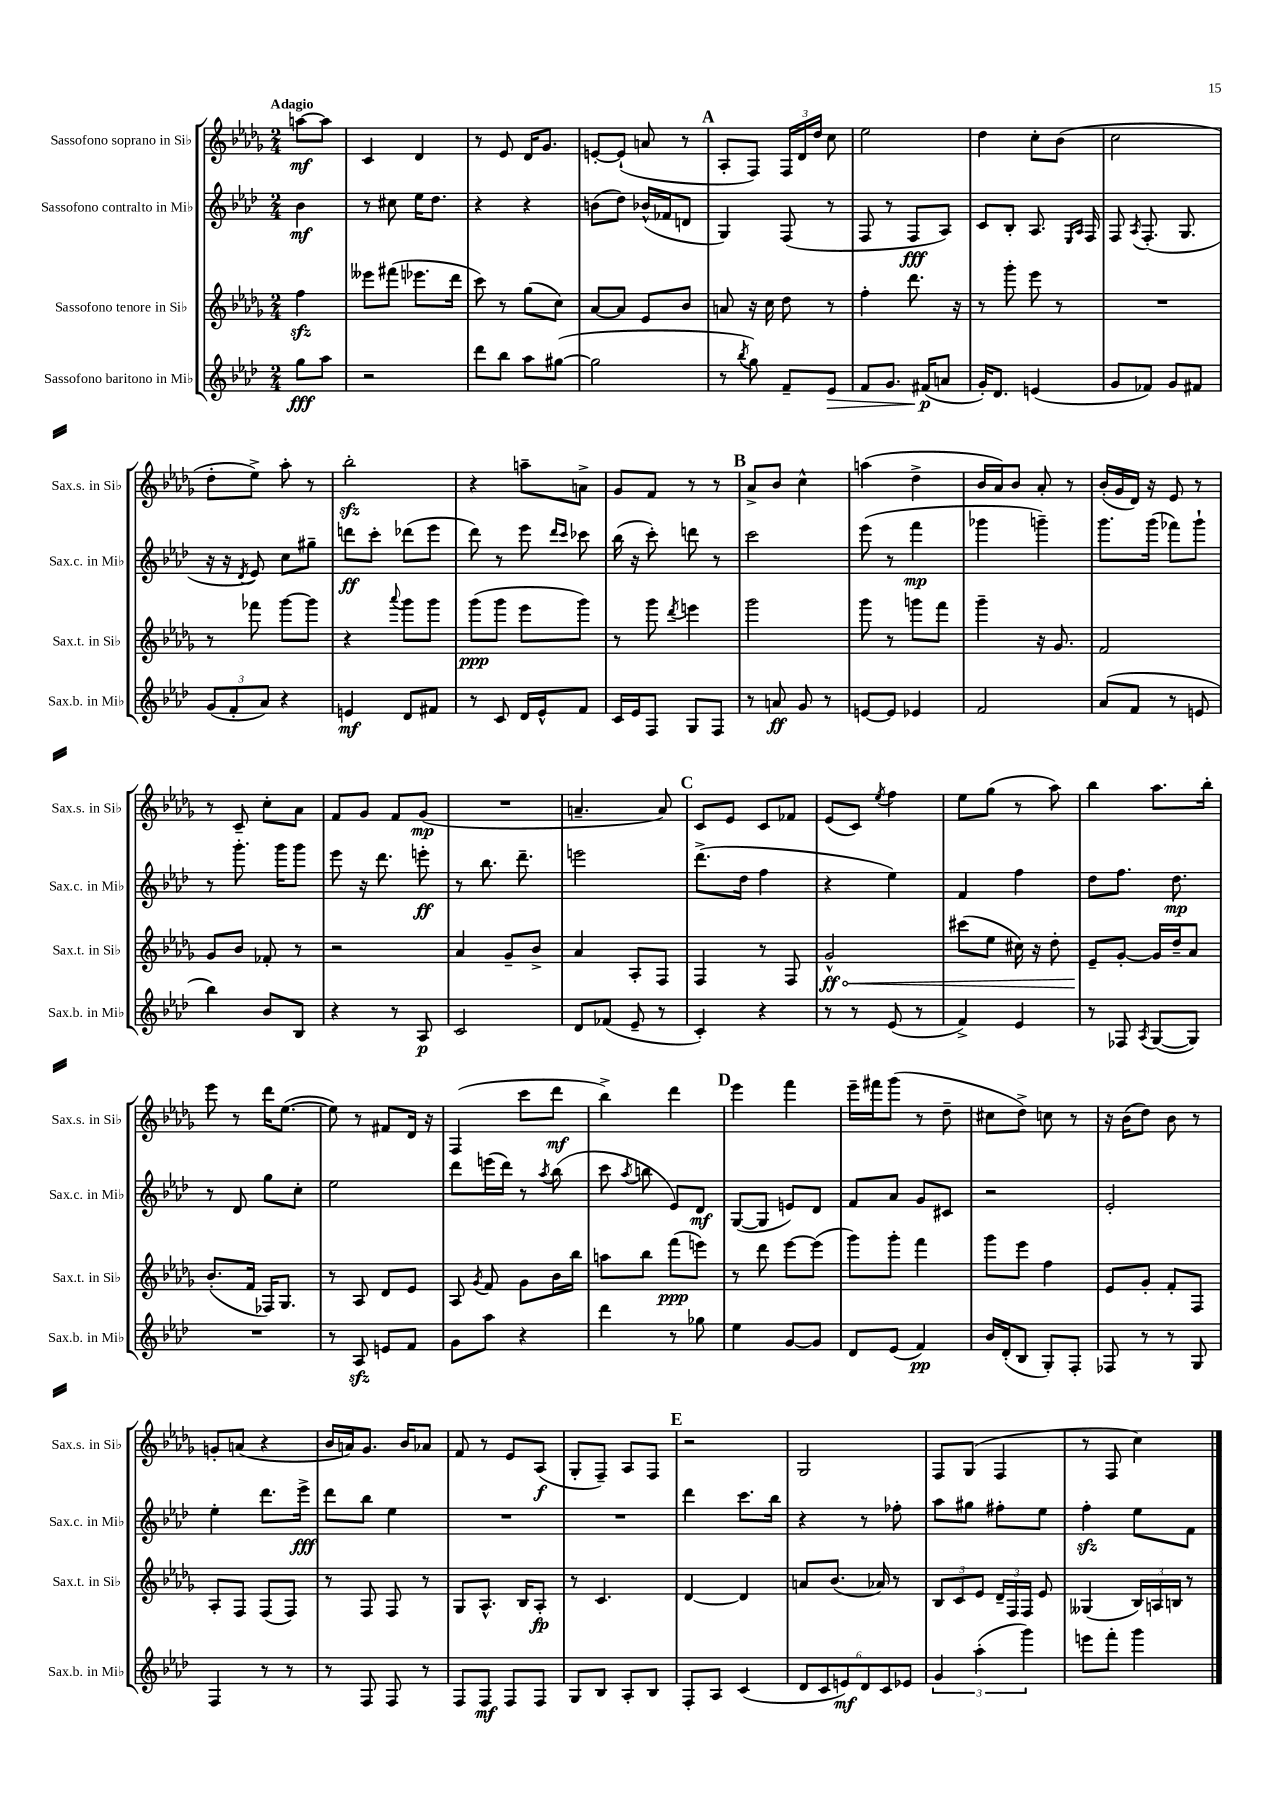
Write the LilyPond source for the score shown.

<<
\new StaffGroup <<
\new Staff = "s0" \with { instrumentName = "Sassofono soprano in Sib" shortInstrumentName = "Sax.s. in Sib" } {
    \clef treble \key des \major \numericTimeSignature \time 2/4 \partial 4 \tempo "Adagio"
    \autoBeamOff a''8[~\mf a''8] |
    c'4 des'4 |
    r8 ees'8 des'16[ ges'8.] |
    e'8[~-. e'8]-!( a'8 r8 |
    \mark \markup { \bold "A" } aes8[-. f8]) \tuplet 3/2 { f16[ des'16 des''16] } c''8 |
    ees''2 |
    des''4 c''8[-. bes'8]( |
    c''2 |
    des''8[-. ees''8]->) aes''8-. r8 |
    bes''2-.\sfz |
    r4 a''8[-- a'8]-> |
    ges'8[ f'8] r8 r8 |
    \mark \markup { \bold "B" } aes'8[-> bes'8] c''4-^ |
    a''4( des''4-> |
    bes'16[ aes'16) bes'8] aes'8-. r8 |
    bes'16[-.( ges'16 des'16]) r16 ees'8 r8 |
    r8 c'8-- c''8[-. aes'8] |
    f'8[ ges'8] f'8[ ges'8]\mp( |
    R2 |
    a'4.-- a'8) |
    \mark \markup { \bold "C" } c'8[ ees'8] c'8[ fes'8] |
    ees'8[( c'8]) \acciaccatura { ees''8 } f''4 |
    ees''8[ ges''8]( r8 aes''8) |
    bes''4 aes''8.[ bes''16]-. |
    ees'''8 r8 des'''16[ ees''8.]~( |
    ees''8) r8 fis'8[ des'16] r16 |
    f4( c'''8[ des'''8]\mf |
    bes''4->) des'''4 |
    \mark \markup { \bold "D" } ees'''4 f'''4 |
    ees'''16[-- fis'''16 ges'''8]( r8 des''8-- |
    cis''8[ des''8]->) c''8 r8 |
    r16 bes'16[( des''8]) bes'8 r8 |
    g'8[-. a'8]( r4 |
    bes'16[ a'16) ges'8.] bes'16[ aes'8] |
    f'8 r8 ees'8[ aes8]\f( |
    ges8[-. f8]--) aes8[ f8] |
    \mark \markup { \bold "E" } r2 |
    ges2 |
    f8[ ges8]( f4 |
    r8 f8 c''4) \bar "|." |
}
\new Staff = "s1" \with { instrumentName = "Sassofono contralto in Mib" shortInstrumentName = "Sax.c. in Mib" } {
    \clef treble \key aes \major \numericTimeSignature \time 2/4 \partial 4
    \autoBeamOff bes'4\mf |
    r8 cis''8 ees''16[ des''8.] |
    r4 r4 |
    b'8[( des''8]) bes'16[-^( fes'16 d'8] |
    \mark \markup { \bold "A" } g4) f8( r8 |
    f8 r8 f8[\fff aes8]) |
    c'8[ bes8]-. aes8. \grace { ees16[ aes16] } f16 |
    f8 \acciaccatura { aes8 } f8.-.( g8. |
    r16 r16 \acciaccatura { des'8 } ees'8) c''8[ gis''8]-- |
    d'''8[\ff c'''8]-. des'''8[( ees'''8] |
    des'''8) r8 ees'''8 \grace { des'''16[ c'''16] } ces'''8 |
    bes''16( r16 c'''8-.) d'''8 r8 |
    \mark \markup { \bold "B" } c'''2 |
    ees'''8( r8 f'''4\mp |
    ges'''4 g'''4--) |
    g'''8.[ g'''16]( fes'''8[) g'''8]-! |
    r8 g'''8.-. g'''16[ g'''8] |
    ees'''8 r16 des'''8. e'''8-.\ff |
    r8 bes''8. des'''8.-- |
    e'''2 |
    \mark \markup { \bold "C" } des'''8.[->( des''16] f''4 |
    r4 ees''4) |
    f'4 f''4 |
    des''8[ f''8.] des''8.\mp |
    r8 des'8 g''8[ c''8]-. |
    ees''2 |
    des'''8[ e'''16( des'''16]) r8 \acciaccatura { aes''8 } bes''8( |
    c'''8 \acciaccatura { aes''8 } b''8 ees'8[) des'8]\mf |
    \mark \markup { \bold "D" } g8[~( g8] e'8[) des'8] |
    f'8[ aes'8] g'8[ cis'8] |
    r2 |
    ees'2-. |
    ees''4-. des'''8.[ ees'''16]->\fff |
    des'''8[ bes''8] ees''4 |
    R2 |
    R2 |
    \mark \markup { \bold "E" } des'''4 c'''8.[ bes''16] |
    r4 r8 fes''8-. |
    aes''8[ gis''8] fis''8[-. ees''8] |
    f''4-.\sfz ees''8[ f'8] \bar "|." |
}
\new Staff = "s2" \with { instrumentName = "Sassofono tenore in Sib" shortInstrumentName = "Sax.t. in Sib" } {
    \clef treble \key des \major \numericTimeSignature \time 2/4 \partial 4
    \autoBeamOff f''4\sfz |
    eeses'''8[ fis'''8]( ees'''8.[ des'''16] |
    c'''8) r8 ges''8[( c''8]) |
    aes'8[~ aes'8] ees'8[ bes'8] |
    \mark \markup { \bold "A" } a'8 r16 c''16 des''8 r8 |
    f''4-. des'''8. r16 |
    r8 ges'''8-. ees'''8 r8 |
    R2 |
    r8 fes'''8 ges'''8[~ ges'''8] |
    r4 \appoggiatura { aes'''8 } ges'''8[ ges'''8] |
    ges'''8[\ppp( ges'''8] ees'''8[ ges'''8]) |
    r8 ges'''8 \acciaccatura { des'''8 } e'''4 |
    \mark \markup { \bold "B" } ges'''2 |
    ges'''8 r8 g'''8[ f'''8] |
    ges'''4-- r16 ges'8. |
    f'2 |
    ges'8[ bes'8] fes'8-. r8 |
    r2 |
    aes'4 ges'8[-- bes'8]-> |
    aes'4 aes8[-. f8] |
    \mark \markup { \bold "C" } f4 r8 f8 |
    \once \override Hairpin.circled-tip = ##t ges'2-^\ff\< |
    cis'''8[( ees''8] cis''16) r16 des''8-. |
    ees'8[--\! ges'8]~-. ges'16[ des''16-- aes'8] |
    bes'8.[-.( f'16] fes16[) ges8.] |
    r8 aes8 des'8[ ees'8] |
    aes8 \acciaccatura { ges'8 } f'8 ges'8[ bes'16 bes''16] |
    a''8[ bes''8] f'''8[\ppp( e'''8]) |
    \mark \markup { \bold "D" } r8 des'''8 ees'''8[~ ees'''8]( |
    ges'''8[) ges'''8]-. f'''4 |
    ges'''8[ ees'''8] f''4 |
    ees'8[ ges'8]-. f'8[-. f8] |
    aes8[-. f8] f8[( f8]) |
    r8 f8 f8 r8 |
    ges8[ aes8.]-^ bes16[ aes8]-.\fp |
    r8 c'4. |
    \mark \markup { \bold "E" } des'4~ des'4 |
    a'8[ bes'8.]( aes'16) r8 |
    \tuplet 3/2 { bes8[ c'8 ees'8] } \tuplet 3/2 { des'16[-- f16 f16] } ees'8 |
    geses4( \tuplet 3/2 { bes16[) a16 b16] } r8 \bar "|." |
}
\new Staff = "s3" \with { instrumentName = "Sassofono baritono in Mib" shortInstrumentName = "Sax.b. in Mib" } {
    \clef treble \key aes \major \numericTimeSignature \time 2/4 \partial 4
    \autoBeamOff g''8[\fff aes''8] |
    r2 |
    des'''8[ bes''8] aes''8[ gis''8]~( |
    gis''2 |
    \mark \markup { \bold "A" } r8 \acciaccatura { bes''8 } g''8) f'8[-- ees'8]\> |
    f'8[ g'8.] fis'16[\p\!( a'8] |
    g'16[-.) des'8.] e'4( |
    g'8[ fes'8]) g'8[ fis'8] |
    \tuplet 3/2 { g'8[( f'8-. aes'8]) } r4 |
    e'4\mf des'8[ fis'8] |
    r8 c'8 des'16[ ees'16-^ f'8] |
    c'16[ ees'16 f8] g8[ f8] |
    \mark \markup { \bold "B" } r8 a'8\ff g'8 r8 |
    e'8[~ e'8] ees'4 |
    f'2 |
    aes'8[( f'8] r8 e'8 |
    bes''4) bes'8[ bes8] |
    r4 r8 aes8\p |
    c'2 |
    des'8[ fes'8]( ees'8-- r8 |
    \mark \markup { \bold "C" } c'4-.) r4 |
    r8 r8 ees'8( r8 |
    f'4->) ees'4 |
    r8 fes8 \acciaccatura { aes8 } g8[~( g8]) |
    R2 |
    r8 aes8\sfz e'8[ f'8] |
    g'8[ aes''8] r4 |
    des'''4 r8 ges''8 |
    \mark \markup { \bold "D" } ees''4 g'8[~ g'8] |
    des'8[ ees'8]( f'4\pp) |
    bes'16[ des'16-.( bes8] g8[-.) f8]-. |
    fes8 r8 r8 g8 |
    f4 r8 r8 |
    r8 f8 f8 r8 |
    f8[ f8]\mf f8[ f8] |
    g8[ bes8] aes8[-. bes8] |
    \mark \markup { \bold "E" } f8[-. aes8] c'4( |
    \tuplet 6/4 { des'8[ c'8 e'8\mf) des'8 c'8 ees'8] } |
    \tuplet 3/2 { g'4 aes''4-.( g'''4) } |
    e'''8[ f'''8]-. g'''4 \bar "|." |
}
>>
>>
\layout { \context { \Score \remove "Bar_number_engraver" } }
